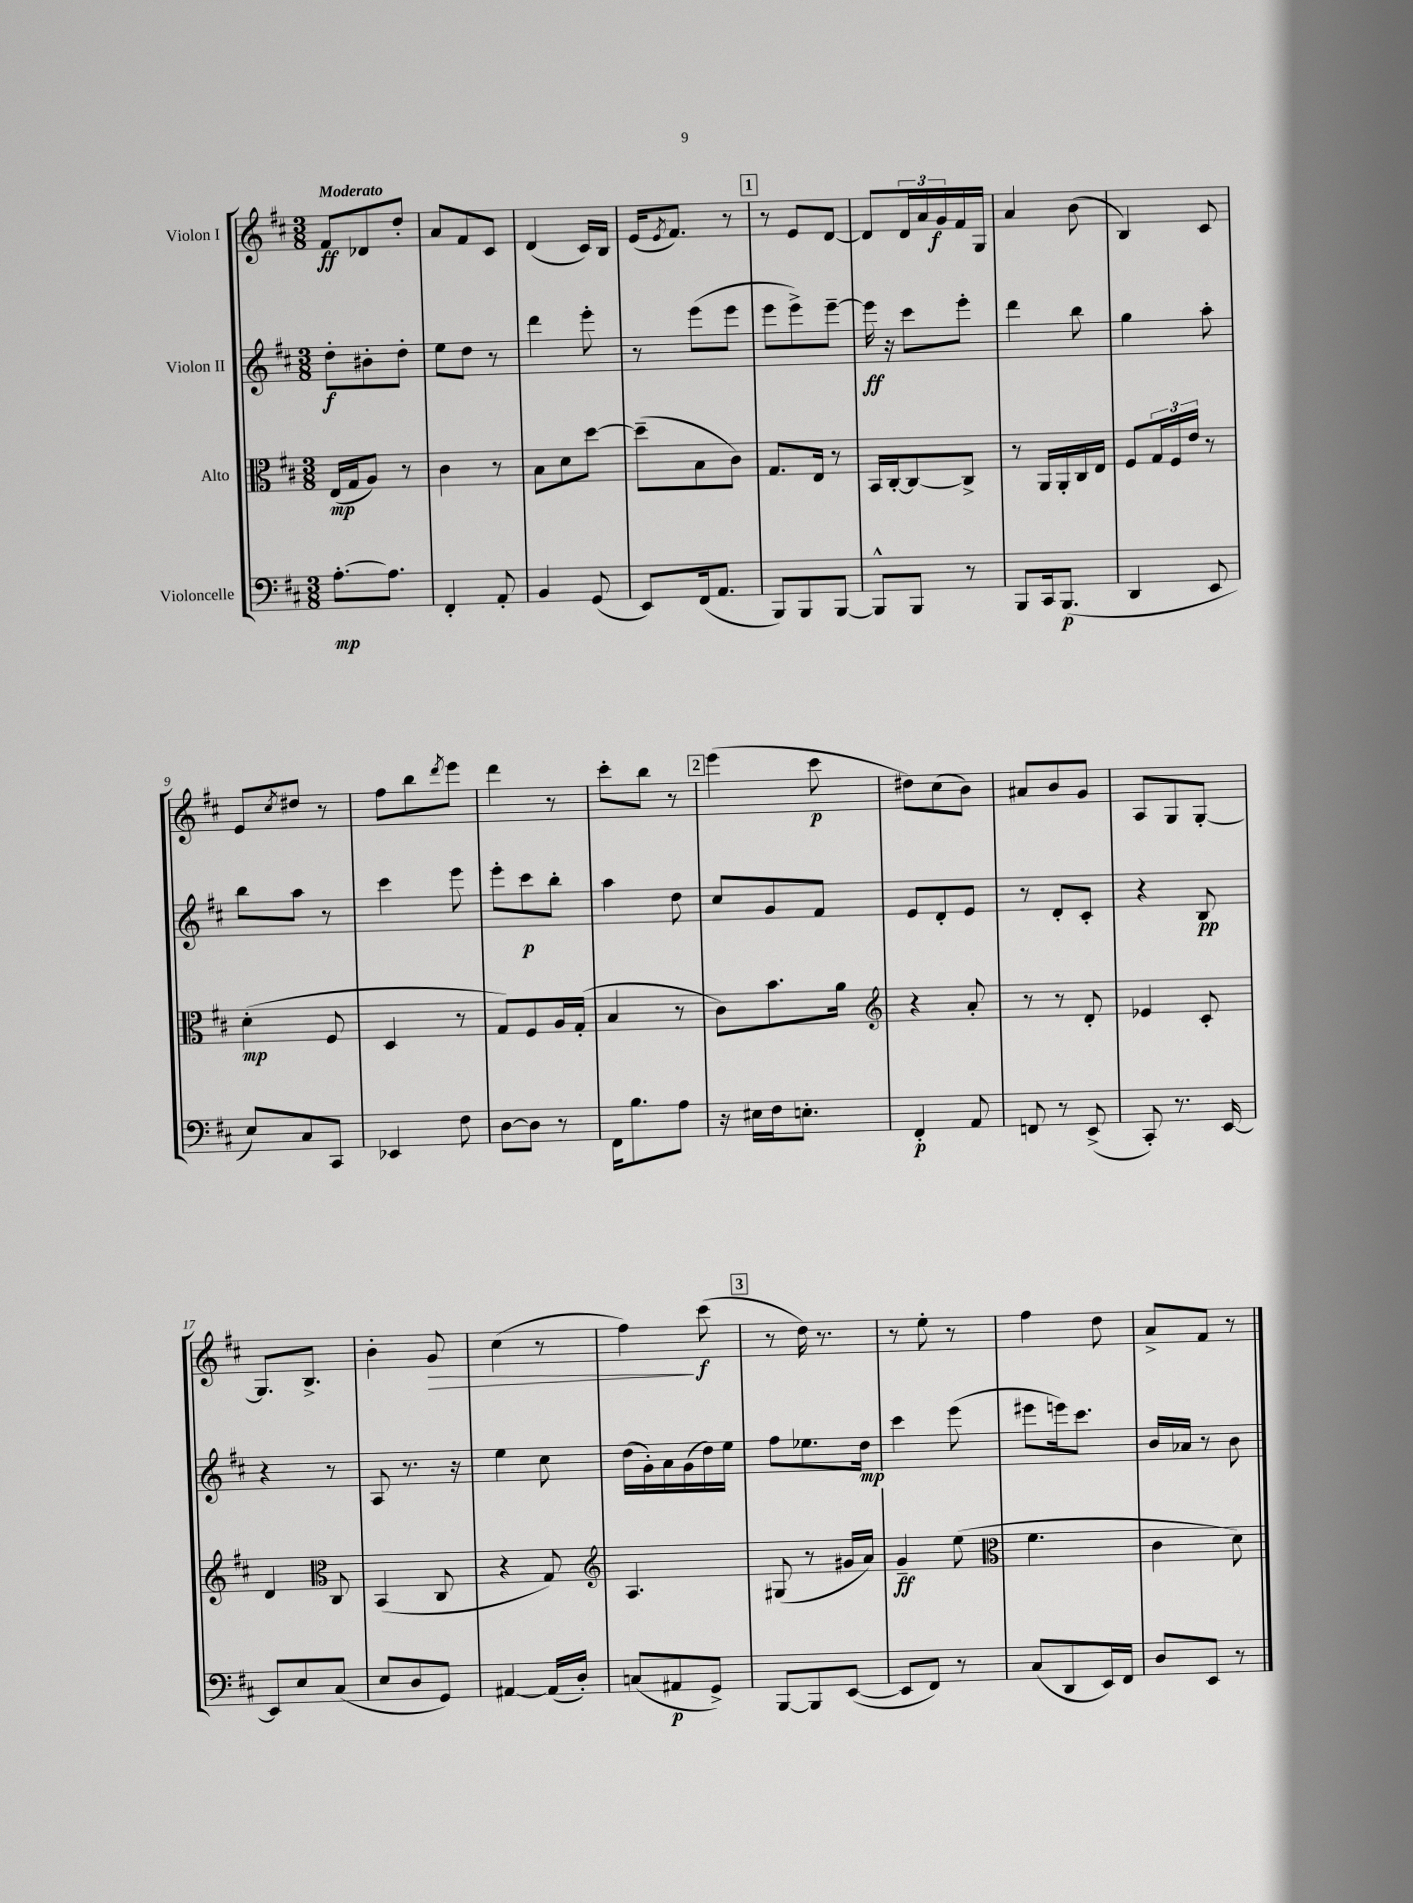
<<
\new StaffGroup <<
\new Staff = "s0" \with { instrumentName = "Violon I" } {
    \clef treble \key d \major \numericTimeSignature \time 3/8 \tempo "Moderato"
    fis'8\ff des'8 d''8-. |
    a'8 fis'8 cis'8 |
    d'4( cis'16) b16 |
    e'16( \acciaccatura { e'8 } fis'8.) r8 |
    \mark \markup { \box "1" } r8 e'8 d'8~ |
    d'8 \tuplet 3/2 { d'16 a'16 g'16\f } fis'16 g16 |
    a'4 b'8( |
    b4) cis'8 |
    e'8 \acciaccatura { cis''8 } dis''8 r8 |
    fis''8 b''8 \acciaccatura { d'''8 } e'''8 |
    d'''4 r8 |
    cis'''8-. b''8 r8 |
    \mark \markup { \box "2" } e'''4( cis'''8\p |
    dis''8) cis''8( b'8) |
    ais'8 b'8 g'8 |
    a8 g8 g8~-. |
    g8. b8.-> |
    b'4-. g'8\> |
    cis''4( r8 |
    fis''4\!) cis'''8\f( |
    \mark \markup { \box "3" } r8 d''16) r8. |
    r8 e''8-. r8 |
    fis''4 d''8 |
    a'8-> fis'8 r8 \bar "|." |
}
\new Staff = "s1" \with { instrumentName = "Violon II" } {
    \clef treble \key d \major \numericTimeSignature \time 3/8
    d''8-.\f bis'8-. d''8-. |
    e''8 d''8 r8 |
    d'''4 e'''8-. |
    r8 e'''8( e'''8 |
    \mark \markup { \box "1" } e'''8 e'''8->) e'''8~-- |
    e'''16\ff r16 cis'''8 e'''8-. |
    d'''4 b''8 |
    g''4 a''8-. |
    b''8 a''8 r8 |
    cis'''4 e'''8 |
    e'''8-. cis'''8\p b''8-. |
    a''4 d''8 |
    \mark \markup { \box "2" } cis''8 g'8 fis'8 |
    e'8 d'8-. e'8 |
    r8 d'8-. cis'8-. |
    r4 b8\pp |
    r4 r8 |
    a8 r8. r16 |
    e''4 cis''8 |
    d''16( g'16-.) a'16 g'16( d''16) e''16 |
    \mark \markup { \box "3" } fis''8 ees''8. d''16\mp |
    cis'''4 e'''8( |
    eis'''8 e'''16) cis'''8. |
    b'16 aes'16 r8 b'8 \bar "|." |
}
\new Staff = "s2" \with { instrumentName = "Alto" } {
    \clef alto \key d \major \numericTimeSignature \time 3/8
    e16\mp( g16 a8) r8 |
    cis'4 r8 |
    b8 d'8 d''8~ |
    d''8--( b8 cis'8) |
    \mark \markup { \box "1" } g8. e16 r8 |
    b,16 cis16~-. cis8~ cis8-> |
    r8 a,16 a,16-. cis16 e16 |
    fis8 \tuplet 3/2 { g16 fis16 e'16 } r8 |
    d'4-.\mp( fis8 |
    d4 r8 |
    g8) fis8 a16 g16-.( |
    b4 r8 |
    \mark \markup { \box "2" } cis'8) b'8. a'16 |
    \clef treble r4 a'8-. |
    r8 r8 d'8-. |
    ees'4 cis'8-. |
    d'4 \clef alto cis8 |
    b,4( cis8 |
    r4 g8) |
    \clef treble a4. |
    \mark \markup { \box "3" } gis8( r8 gis'16 a'16) |
    g'4--\ff e''8( |
    \clef alto fis'4. |
    cis'4 d'8) \bar "|." |
}
\new Staff = "s3" \with { instrumentName = "Violoncelle" } {
    \clef bass \key d \major \numericTimeSignature \time 3/8
    a8.~-.\mp a8. |
    fis,4-. a,8-. |
    b,4 g,8( |
    e,8) fis,16( a,8. |
    \mark \markup { \box "1" } b,,8) b,,8 b,,8~ |
    b,,8-^ b,,8 r8 |
    b,,8 cis,16 b,,8.\p( |
    d,4 e,8 |
    e8) cis8 cis,8 |
    ees,4 fis8 |
    d8~ d8 r8 |
    fis,16 b8. a8 |
    \mark \markup { \box "2" } r16 eis16 fis16 e8.-. |
    fis,4-.\p a,8 |
    f,8 r8 e,8->( |
    cis,8-.) r8. e,16~ |
    e,8 e8 cis8( |
    e8 d8 g,8) |
    ais,4~ ais,16( d16-.) |
    c8( ais,8\p g,8->) |
    \mark \markup { \box "3" } b,,8~ b,,8 e,8~( |
    e,8 fis,8) r8 |
    cis8( d,8 e,16) fis,16 |
    d8 e,8 r8 \bar "|." |
}
>>
>>
